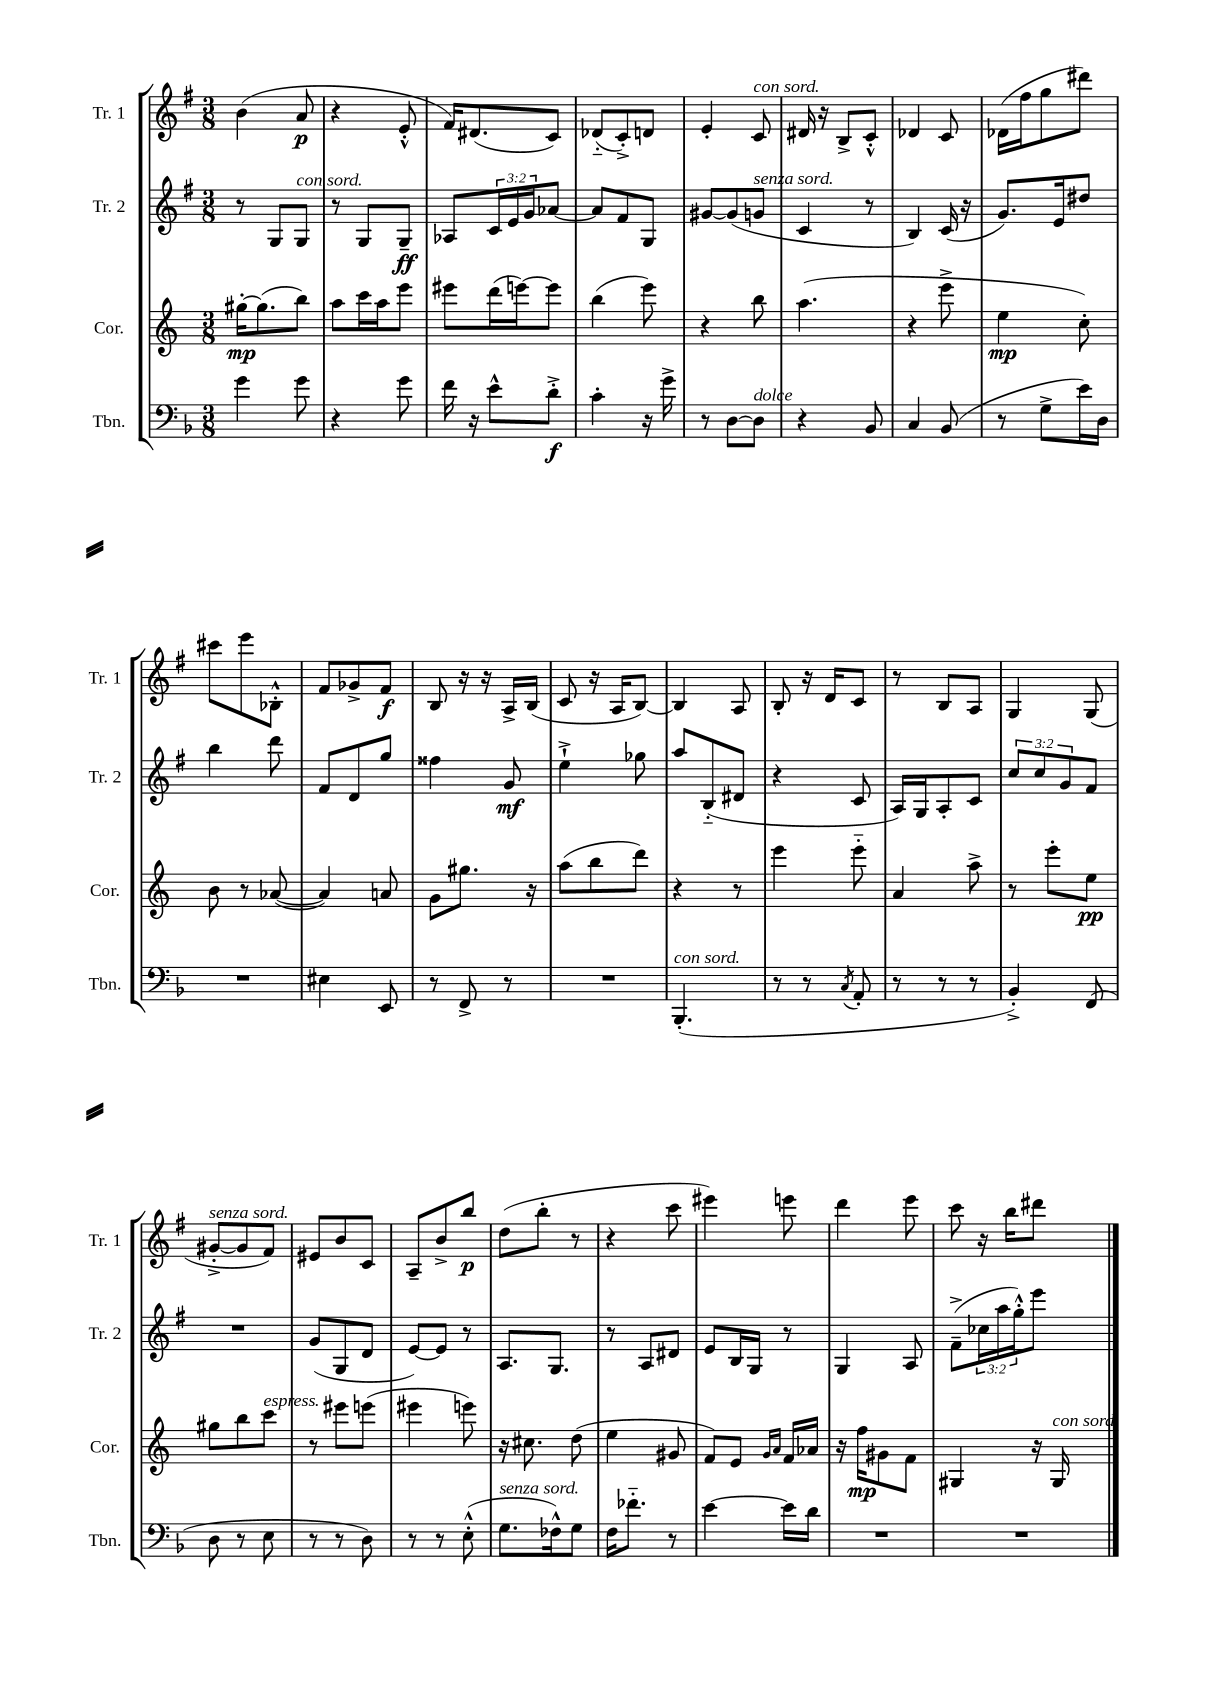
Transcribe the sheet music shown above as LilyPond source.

<<
\new StaffGroup <<
\new Staff = "s0" \with { instrumentName = "Tr. 1" shortInstrumentName = "Tr. 1" } {
    \clef treble \key g \major \numericTimeSignature \time 3/8
    b'4( a'8\p |
    r4 e'8-.-^ |
    fis'16) dis'8.( c'8) |
    des'8-_( c'8-.->) d'8 |
    e'4-. c'8^\markup { \italic "con sord." } |
    dis'16 r16 b8-> c'8-.-^ |
    des'4 c'8 |
    des'16( fis''16 g''8 dis'''8) |
    cis'''8 e'''8 bes8-.-^ |
    fis'8 ges'8-> fis'8\f |
    b8 r16 r16 a16-> b16( |
    c'8 r16 a16 b8~) |
    b4 a8 |
    b8-. r16 d'16 c'8 |
    r8 b8 a8 |
    g4 g8( |
    gis'8~-.->^\markup { \italic "senza sord." } gis'8 fis'8) |
    eis'8 b'8 c'8 |
    a8-- b'8-> b''8\p |
    d''8( b''8-. r8 |
    r4 c'''8 |
    eis'''4) e'''8 |
    d'''4 e'''8 |
    c'''8 r16 b''16 dis'''8 \bar "|." |
}
\new Staff = "s1" \with { instrumentName = "Tr. 2" shortInstrumentName = "Tr. 2" } {
    \clef treble \key g \major \numericTimeSignature \time 3/8 \override Staff.TupletNumber.text = #tuplet-number::calc-fraction-text
    r8 g8 g8^\markup { \italic "con sord." } |
    r8 g8 g8--\ff |
    aes8 \tuplet 3/2 { c'16 e'16 g'16 } aes'8~ |
    aes'8 fis'8 g8 |
    gis'8~ gis'8( g'8^\markup { \italic "senza sord." } |
    c'4 r8 |
    b4) c'16( r16 |
    g'8.) e'16 dis''8 |
    b''4 d'''8 |
    fis'8 d'8 g''8 |
    fisis''4 g'8\mf |
    e''4-!-> ges''8 |
    a''8 b8-_( dis'8 |
    r4 c'8 |
    a16) g16 a8-. c'8 |
    \tuplet 3/2 { c''8 c''8 g'8 } fis'8 |
    R4. |
    g'8( g8 d'8 |
    e'8~) e'8 r8 |
    a8. g8. |
    r8 a8 dis'8 |
    e'8 b16 g16 r8 |
    g4 a8 |
    fis'8--->( \tuplet 3/2 { ces''16 a''16 g''16-.-^) } e'''8 \bar "|." |
}
\new Staff = "s2" \with { instrumentName = "Cor." shortInstrumentName = "Cor." } {
    \clef treble \key c \major \numericTimeSignature \time 3/8
    gis''16~-.\mp gis''8.( b''8) |
    a''8 c'''16 a''16 e'''8 |
    eis'''8 d'''16( e'''16~) e'''8 |
    b''4( e'''8) |
    r4 b''8 |
    a''4.( |
    r4 e'''8-> |
    e''4\mp c''8-.) |
    b'8 r8 aes'8~( |
    aes'4) a'8 |
    g'8 gis''8. r16 |
    a''8( b''8 d'''8) |
    r4 r8 |
    e'''4 e'''8-_ |
    a'4 a''8-> |
    r8 e'''8-. e''8\pp |
    gis''8 b''8 c'''8^\markup { \italic "espress." } |
    r8 eis'''8 e'''8( |
    eis'''4 e'''8) |
    r16 cis''8. d''8( |
    e''4 gis'8 |
    f'8) e'8 \grace { g'16 a'16 } f'16 aes'16 |
    r16 f''16\mp gis'8 f'8 |
    gis4 r16 gis16^\markup { \italic "con sord." } \bar "|." |
}
\new Staff = "s3" \with { instrumentName = "Tbn." shortInstrumentName = "Tbn." } {
    \clef bass \key f \major \numericTimeSignature \time 3/8
    g'4 g'8 |
    r4 g'8 |
    f'16 r16 e'8-^ d'8-.->\f |
    c'4-. r16 g'16-> |
    r8 d8~ d8^\markup { \italic "dolce" } |
    r4 bes,8 |
    c4 bes,8( |
    r8 g8-> e'16) d16 |
    R4. |
    eis4 e,8 |
    r8 f,8-> r8 |
    R4. |
    bes,,4.-.^\markup { \italic "con sord." }( |
    r8 r8 \acciaccatura { c8 } a,8-. |
    r8 r8 r8 |
    bes,4-.->) f,8( |
    d8 r8 e8 |
    r8 r8 d8) |
    r8 r8 e8-.-^( |
    g8.^\markup { \italic "senza sord." } fes16-^) g8 |
    f16 fes'8.-_ r8 |
    e'4~ e'16 d'16 |
    R4. |
    R4. \bar "|." |
}
>>
>>
\layout { \context { \Score \remove "Bar_number_engraver" } }
